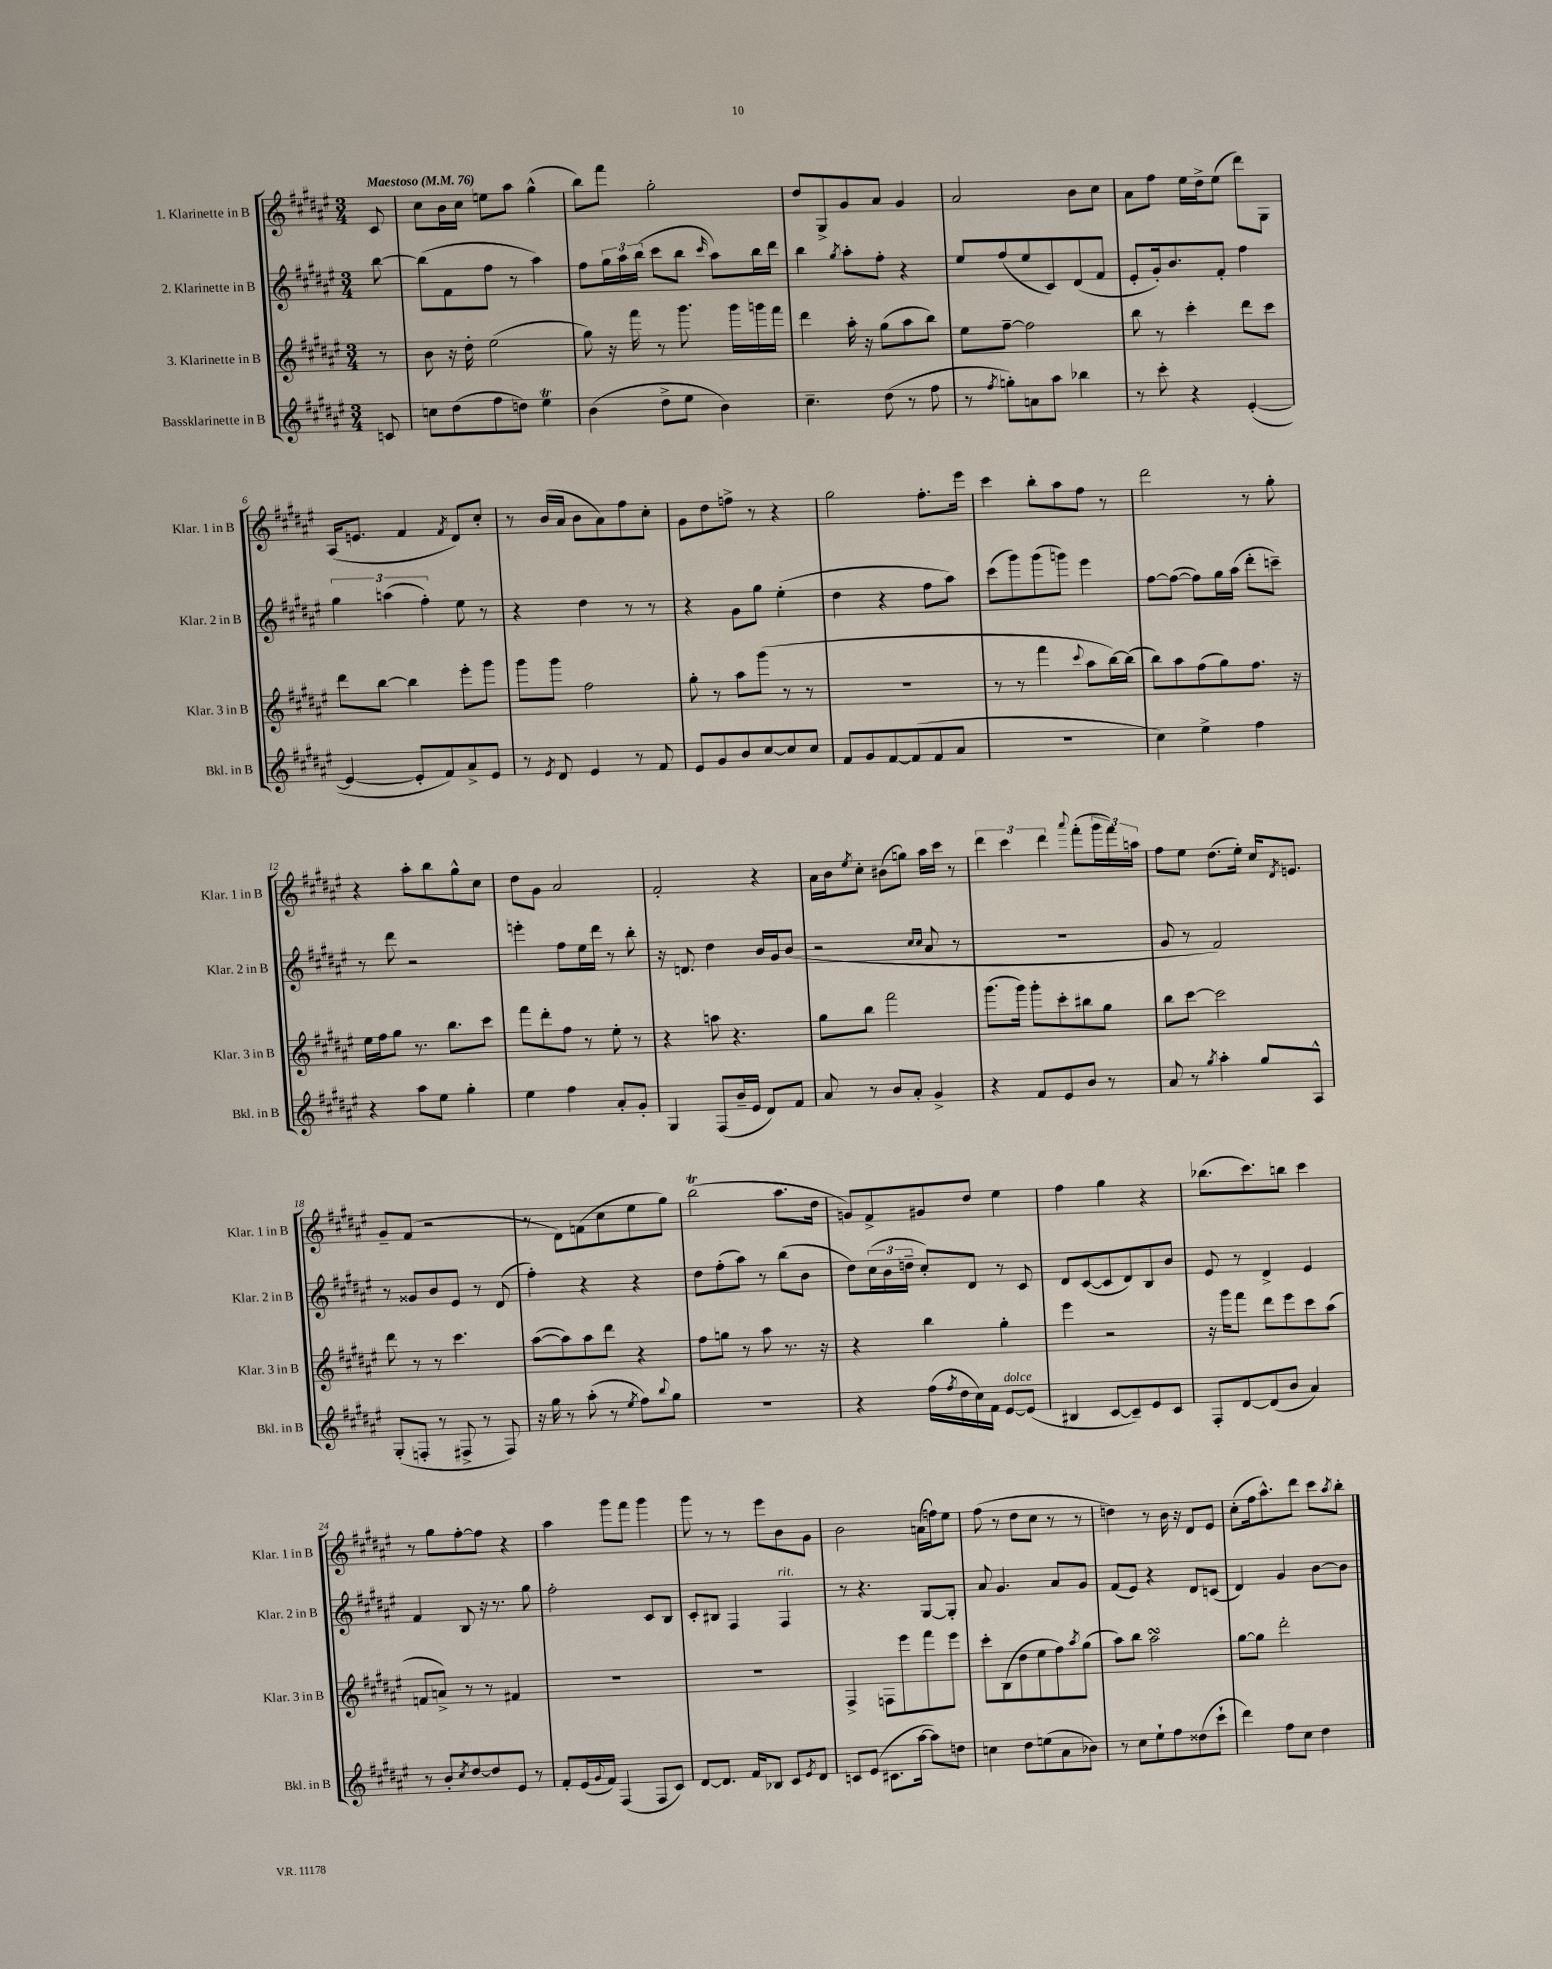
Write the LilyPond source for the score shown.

<<
\new StaffGroup <<
\new Staff = "s0" \with { instrumentName = "1. Klarinette in B" shortInstrumentName = "Klar. 1 in B" } {
    \clef treble \key fis \major \numericTimeSignature \time 3/4 \partial 8 \tempo "Maestoso" 4 = 76
    cis'8 |
    cis''8 b'16 cis''16 e''8 ais''8 gis''4-^( |
    b''8) fis'''8 gis''2-. |
    dis''8 gis8-> gis'8 ais'8 gis'4 |
    ais'2 b'8 cis''8 |
    ais'8 fis''8 eis''16 dis''16-> eis''8( dis'''8) gis8 |
    ais16( e'8. fis'4 \acciaccatura { fis'8 } dis'8) cis''8-. |
    r8 b'16( ais'16 b'8 ais'8) fis''8 cis''8-. |
    gis'8 dis''8 f''8-> r8 r4 |
    gis''2 fis''8.-. eis'''16 |
    cis'''4 b''8-. ais''8 fis''8 r8 |
    dis'''2 r8 gis''8-. |
    r4 ais''8-. b''8 gis''8-^ cis''8 |
    dis''8 gis'8 ais'2 |
    fis'2-. r4 |
    ais'16 b'16 \acciaccatura { eis''8 } cis''8-. bis'8( g''8) ais''16 cis'''16 r8 |
    \tuplet 3/2 { dis'''4 cis'''4 dis'''4 } \appoggiatura { ais'''8 } fis'''8-.( \tuplet 3/2 { gis'''16 fis'''16) a''16 } |
    fis''8 eis''8 dis''8.( eis''16-.) cis''16 \acciaccatura { dis'8 } e'8. |
    gis'8-- fis'8( r2 |
    r8 dis'8) f'8( cis''8 eis''8 gis''8) |
    b''2\trill( ais''8. dis''16 |
    g'8) fis'8-> gis'8 dis''8 eis''4 |
    fis''4 gis''4 r4 |
    bes''8.( cis'''8.) b''8 cis'''4 |
    r8 gis''8 fis''8~-. fis''8 r4 |
    ais''4 gis'''8 fis'''8 gis'''4 |
    gis'''8 r8 r8 eis'''8 b'8 gis'8 |
    b'2 a'16( f''16) eis''8 |
    fis''8( r8 dis''8 cis''8 r8 r8 |
    d''4) r8 b'16 r16 dis'8 eis'8 |
    cis''8-.( fis''16 ais''8.-^) dis'''8 cis'''8 \acciaccatura { ais''8 } b''8-. \bar "|." |
}
\new Staff = "s1" \with { instrumentName = "2. Klarinette in B" shortInstrumentName = "Klar. 2 in B" } {
    \clef treble \key fis \major \numericTimeSignature \time 3/4 \partial 8
    b''8~ |
    b''8( fis'8 fis''8 r8 ais''4) |
    fis''8 \tuplet 3/2 { gis''16 ais''16 b''16( } cis'''8 b''8 \grace { cis'''16 } ais''8) b''16 dis'''16 |
    b''4 \acciaccatura { gis''8 } ais''8-. fis''8-. r4 |
    eis''8 fis''8( eis''8 cis'8) dis'8( fis'8 |
    eis'8-. gis'16-.) b'8. fis'8-. fis''4 |
    \tuplet 3/2 { gis''4 a''4( fis''4-.) } eis''8 r8 |
    r4 dis''4 r8 r8 |
    r4 gis'8 gis''8 eis''4-.( |
    dis''4 r4 fis''8 ais''8) |
    cis'''8( gis'''8) gis'''8( g'''8) eis'''4 |
    fis''8~ fis''8~( fis''8) gis''16 ais''16( dis'''8-. c'''8--) |
    r8 dis'''8 r2 |
    e'''4-. fis''8 eis''16 dis'''16 r8 b''8-. |
    r16 d'8. dis''4 b'16 gis'16 b'8( |
    r2 \grace { cis''16 cis''16 } ais'8 r8 |
    R2. |
    gis'8 r8 fis'2) |
    r8 gisis'8 b'8 eis'8 r8 dis'8( |
    fis''4-.) r4 r4 |
    dis''8 fis''8-.( ais''8) r8 b''8( b'8 |
    dis''8) \tuplet 3/2 { cis''16( b'16 d''16-- } cis''8-.) dis'8 r8 cis'8 |
    dis'8 cis'8~( cis'8 dis'8) b8 b'8 |
    eis'8 r8 dis'4-> eis'4 |
    fis'4 b8 r16 r8. gis''8 |
    fis''2-. cis'8 b8 |
    cis'8-. bis8 fis4 fis4^\markup { \italic "rit." } |
    r8 r4. gis8~ gis8-. |
    ais'8 gis'4. ais'8 gis'8 |
    fis'8( eis'8) r4 dis'8 c'8( |
    dis'4) gis'4 b'8~ b'8 \bar "|." |
}
\new Staff = "s2" \with { instrumentName = "3. Klarinette in B" shortInstrumentName = "Klar. 3 in B" } {
    \clef treble \key fis \major \numericTimeSignature \time 3/4 \partial 8
    r8 |
    b'8 r16 dis''16-. eis''2( |
    gis''8) r16 fis'''16 r8 gis'''8. gis'''16 g'''16 fis'''16 |
    dis'''4 ais''16-. r16 gis''8( ais''8 b''8) |
    eis''8 fis''8~-- fis''2 |
    b''8 r8 cis'''4-. dis'''8 cis'''8 |
    dis'''8 b''8~ b''4 eis'''8-. gis'''8 |
    gis'''8 gis'''8 fis''2 |
    gis''8-. r8 ais''8 gis'''8( r8 r8 |
    R2. |
    r8 r8 fis'''4 \appoggiatura { cis'''8 } ais''8 b''16~) b''16( |
    b''8) ais''8 fis''8( gis''8) fis''8. r16 |
    eis''16 fis''16 gis''8 r8. b''8. cis'''8 |
    fis'''8 dis'''8-. fis''8 r8 eis''8-. r8 |
    r4 a''8 r4. |
    gis''8 b''8 fis'''2 |
    gis'''8.( gis'''16) gis'''8-. cis'''8-. bis''8 gis''8 |
    b''8 cis'''8~ cis'''2 |
    dis'''8 r8 r8 cis'''4. |
    ais''8~( ais''8) ais''8 dis'''8 r4 |
    fis''8 g''8 r8 ais''8 r8. r16 |
    r4 b''4 gis''4-. |
    eis'''4 r2 |
    r16 gis'''16 fis'''8 dis'''8 eis'''8 cis'''8 ais''8( |
    f'8 a'8->) r8 r8 fis'4 |
    R2. |
    R2. |
    fis4-> f8 eis'''8 fis'''8 eis'''8 |
    cis'''8-. b8( dis''8 eis''8 fis''8) \acciaccatura { ais''8 } gis''8( |
    ais''8) b''8 ais''2\turn |
    gis''8~ gis''8 dis'''2-. \bar "|." |
}
\new Staff = "s3" \with { instrumentName = "Bassklarinette in B" shortInstrumentName = "Bkl. in B" } {
    \clef treble \key fis \major \numericTimeSignature \time 3/4 \partial 8
    c'8 |
    c''8 dis''8( fis''8 d''8) eis''4\trill |
    b'4( dis''8-> eis''8 b'4) |
    cis''4.-- dis''8( r8 fis''8 |
    r8 \acciaccatura { fis''8 } g''8-.) a'8 ais''8 bes''4 |
    r8 cis'''8-. r4 eis'4~-.( |
    eis'4~ eis'8-. fis'8) ais'8-> eis'8 |
    r8 \acciaccatura { eis'8 } dis'8 eis'4 r8 fis'8 |
    eis'8 gis'8 b'8 cis''8~ cis''8 cis''8 |
    fis'8 gis'8 fis'8~ fis'8( fis'8 ais'8 |
    R2. |
    cis''4) eis''4-> fis''4 |
    r4 ais''8 eis''8 gis''4-. |
    eis''4 fis''4 ais'8-. gis'8-. |
    gis4 fis8( b'16-- eis'16 dis'8) fis'8 |
    ais'8 r8 b'8 ais'8-. gis'4-> |
    r4 fis'8 eis'8 b'8 r8 |
    ais'8 r8 \acciaccatura { gis''8 } ais''4-. gis''8 ais8-^ |
    gis8-.( f8-. r8 fis8-> r8 fis8) |
    r16 gis''16 r8 ais''8-.( r8 \acciaccatura { eis''8 } fis''8) \appoggiatura { b''8 } gis''8 |
    R2. |
    r4 fis''16( \acciaccatura { fis''8 } dis''16 cis''16) fis'16 eis'8~^\markup { \italic "dolce" } eis'8( |
    bis4 cis'8~ cis'8--) eis'8 cis'8 |
    fis8-. dis'8~ dis'8( b'8 ais'4) |
    r8 b'8-. \acciaccatura { cis''8 } dis''8~ dis''8 eis'8 r8 |
    fis'8-. eis'16( \appoggiatura { gis'8 } fis'16) fis4( fis8 cis'8) |
    dis'8~ dis'8. fis'16 bes8 cis'8 \acciaccatura { eis'8 } dis'8 |
    c'8 eis'8( cis'8. ais''16~ ais''8) d''8 |
    c''4 dis''8 e''8( ais'8 bes'8) |
    r8 cis''8 eis''8-! fis''8 disis''8( cis'''8-! |
    dis'''4) fis''8 cis''8 dis''4 \bar "|." |
}
>>
>>
